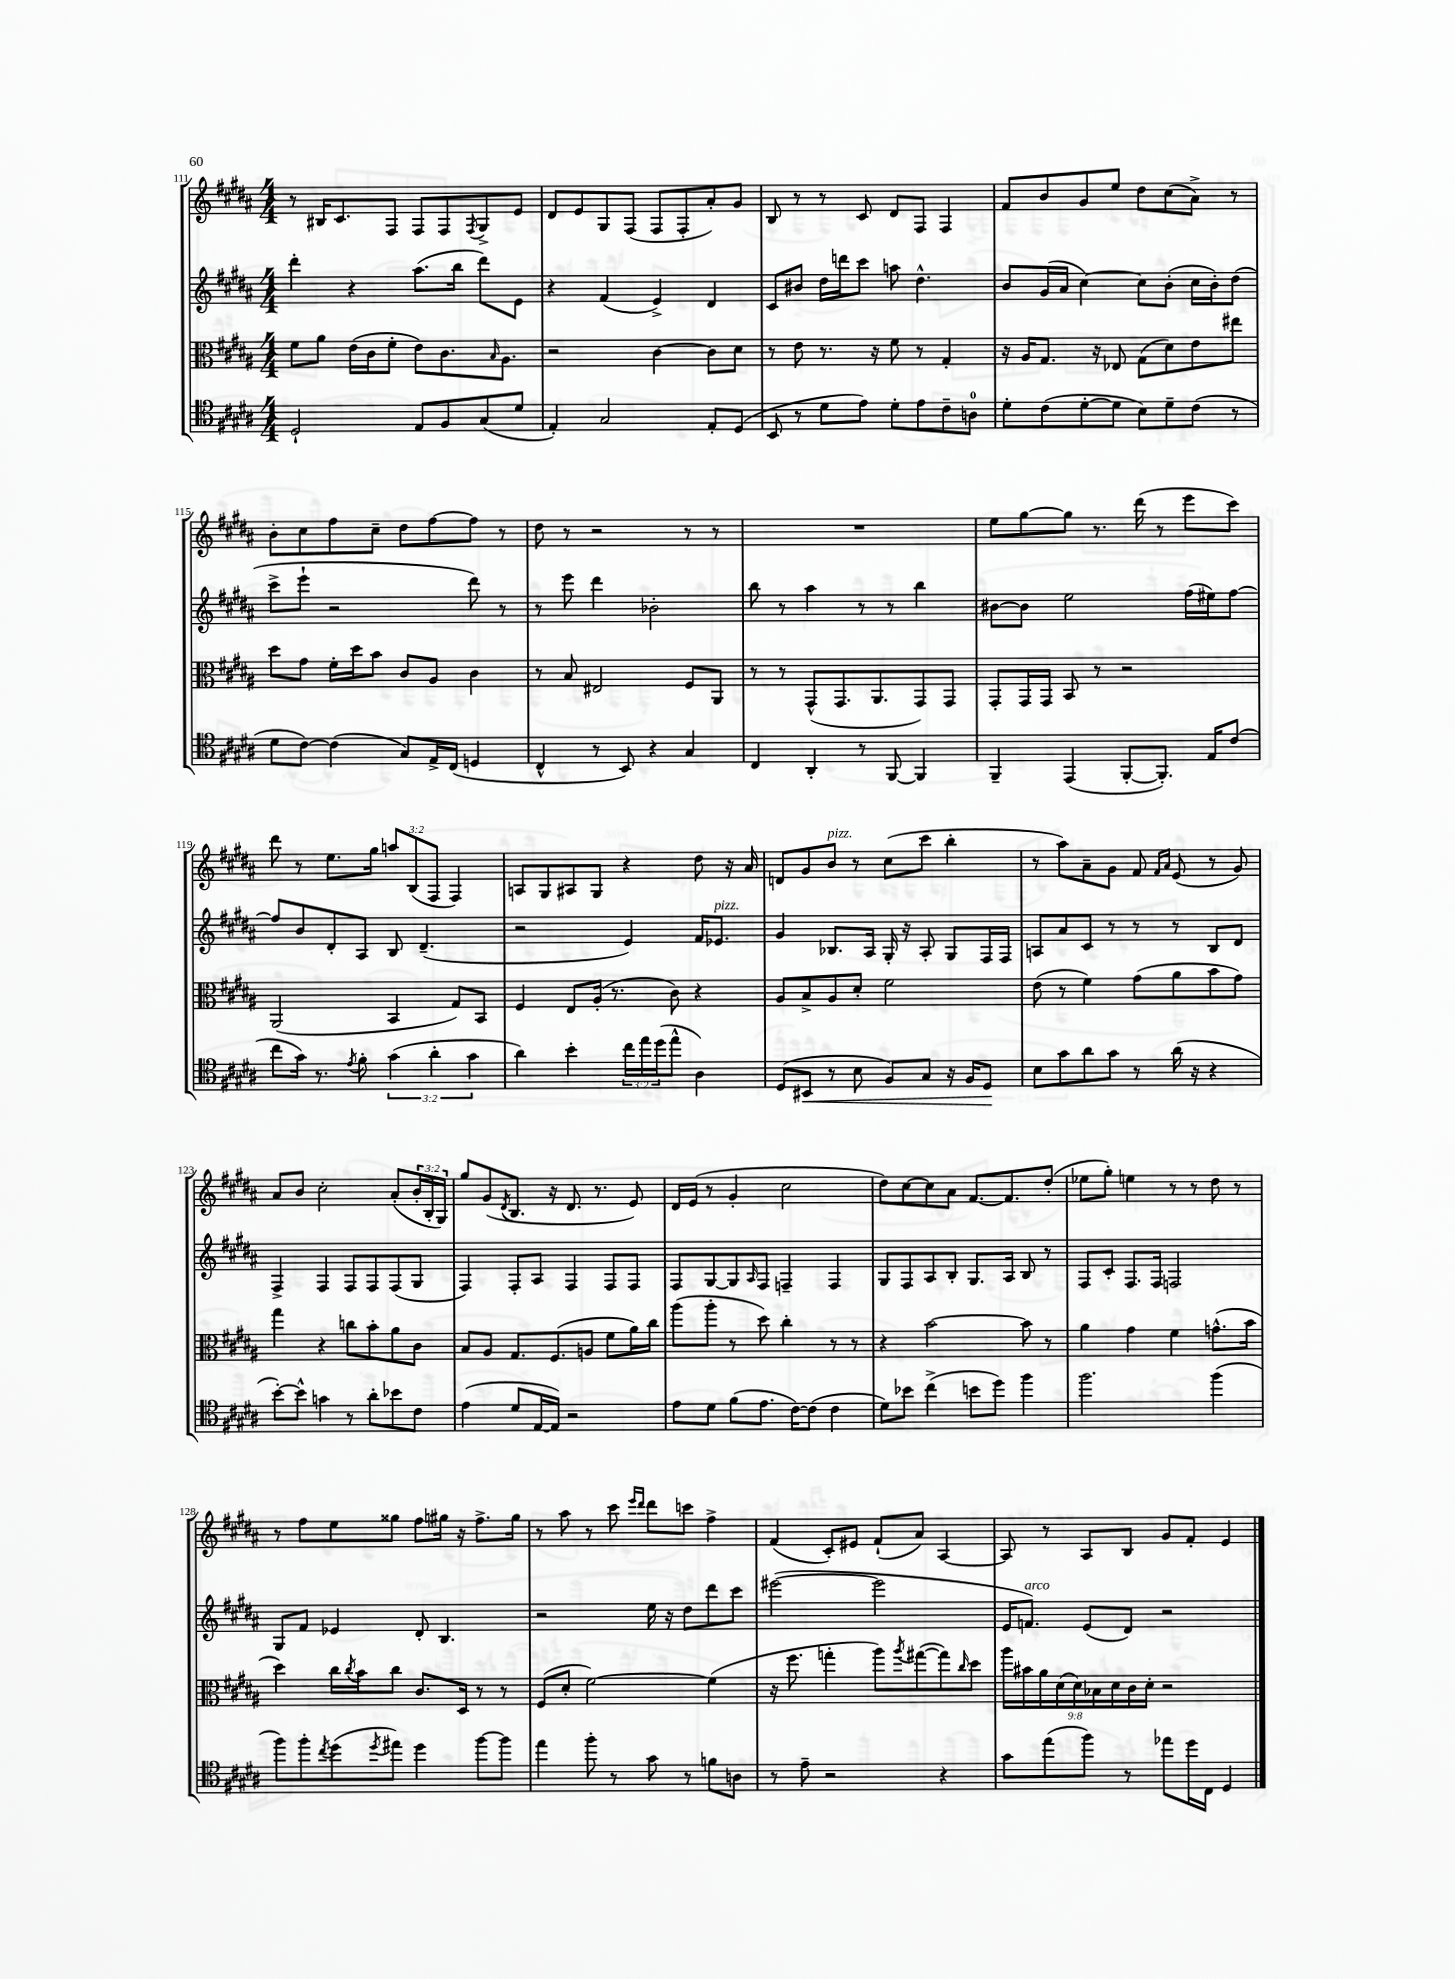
<<
\new StaffGroup <<
\new Staff = "s0" {
    \clef treble \key b \major \numericTimeSignature \time 4/4 \override Staff.TupletNumber.text = #tuplet-number::calc-fraction-text
    r8 bis16 cis'8. fis8 fis8 fis8 \acciaccatura { fis8 } gis8-> e'8 |
    dis'8 e'8 gis8 fis8( fis8 fis8-. ais'8-.) gis'8 |
    b8 r8 r8 cis'8 dis'8 fis8 fis4 |
    fis'8 b'8 gis'8 e''8 dis''8 cis''8( ais'8->) r8 |
    b'8-. cis''8 fis''8 cis''8-- dis''8 fis''8~ fis''8 r8 |
    dis''8 r8 r2 r8 r8 |
    R1 |
    e''8 gis''8~ gis''8 r8. dis'''16( r8 e'''8 cis'''8) |
    dis'''8 r8 e''8. gis''16 \tuplet 3/2 { a''8 b8( fis8 } fis4) |
    a8 gis8 ais8 gis8 r4 dis''8 r16 ais'16 |
    d'8 gis'8 b'8^\markup { \italic "pizz." } r8 cis''8( cis'''8 b''4-. |
    r8 ais''8) ais'8-- gis'8 fis'8 \grace { fis'16 ais'16 } e'8( r8 gis'8) |
    ais'8 b'8 cis''2-. ais'8-.( \tuplet 3/2 { b'16-. b16-. gis16) } |
    gis''8 gis'8( \acciaccatura { dis'8 } b8. r16 dis'8. r8. e'8) |
    dis'16 e'16( r8 gis'4-. cis''2 |
    dis''8) cis''8~ cis''8 ais'8 fis'8.~ fis'8. dis''8-.( |
    ees''8 gis''8-.) e''4 r8 r8 dis''8 r8 |
    r8 fis''8 e''8 gisis''8 fis''8 gis''16 r16 fis''8.-> gis''16 |
    r8 ais''8 r8 cis'''8 \grace { e'''16 dis'''16 } dis'''8 c'''8 fis''4-> |
    fis'4( cis'8-.) eis'8 fis'8-!( ais'8) ais4~ |
    ais8 r8 ais8 b8 gis'8 fis'8-. e'4 \bar "|." |
}
\new Staff = "s1" {
    \clef treble \key b \major \numericTimeSignature \time 4/4
    dis'''4-. r4 ais''8.( b''16 dis'''8) e'8 |
    r4 fis'4( e'4->) dis'4 |
    cis'8 bis'8 dis''16 d'''16 cis'''8 a''8 dis''4.-^ |
    b'8 gis'16( ais'16 cis''4~) cis''8 b'8-.( cis''16 b'16-.) dis''8( |
    cis'''8-> e'''8-! r2 dis'''8) r8 |
    r8 e'''8 dis'''4 bes'2-. |
    b''8 r8 ais''4 r8 r8 b''4 |
    bis'8~ bis'8 e''2 fis''16( eis''16) fis''8~ |
    fis''8 b'8 dis'8-. ais8 b8 dis'4.--( |
    r2 e'4) fis'16 ees'8.^\markup { \italic "pizz." } |
    gis'4 bes8. ais16 gis16-. r16 ais8-. gis8 fis16 fis16 |
    a8 ais'8 cis'8 r8 r8 r8 b8 dis'8 |
    fis4-> fis4 fis8 fis8 fis8( gis8 |
    fis4) fis8-. ais8 fis4 fis8 fis8 |
    fis8 gis8~ gis8 \grace { ais16 } fis8 f4-- f4 |
    gis8 fis8 ais8 b8-. gis8. ais16 b8 r8 |
    fis8 cis'8-. fis8. fis16 f2 |
    gis8 fis'8 ees'4 dis'8-. b4. |
    r2 e''16 r16 dis''8 dis'''8 cis'''8 |
    eis'''2~( eis'''2 |
    e'16 f'8.^\markup { \italic "arco" }) e'8( dis'8) r2 \bar "|." |
}
\new Staff = "s2" {
    \clef alto \key b \major \numericTimeSignature \time 4/4 \override Staff.TupletNumber.text = #tuplet-number::calc-fraction-text
    fis'8 ais'8 e'16( cis'16 fis'8-. e'8) cis'8. \grace { b16 } ais8. |
    r2 cis'4~ cis'8 dis'8 |
    r8 e'8 r8. r16 fis'8 r8 gis4-. |
    r16 ais16 gis8. r16 ees8 gis8( dis'8) e'8 eis''8 |
    dis''8 gis'8 fis'16-. dis''16 b'8 cis'8 ais8 cis'4 |
    r8 b8 eis2 fis8 ais,8 |
    r8 r8 gis,8-^( gis,8. ais,8. gis,8) gis,8 |
    gis,8-. gis,16 gis,16 b,8 r8 r2 |
    ais,2( b,4 gis8) b,8 |
    fis4 e8 ais16-.( r8. cis'8) r4 |
    ais8 b8-> ais8 dis'8-. fis'2 |
    e'8( r8 fis'4) gis'8( ais'8 b'8 gis'8) |
    gis''4 r4 c''8 b'8-. ais'8 cis'8 |
    b8 ais8 gis8. fis8.( a8 fis'8 ais'16) cis''16 |
    ais''8( ais''8-. r8 dis''8) cis''4-. r8 r8 |
    r4 b'2~ b'8 r8 |
    ais'4 gis'4 fis'4 g'8.-^( b'16 |
    dis''4) cis''16 \acciaccatura { cis''8 } b'16 cis''8 cis'8. dis16 r8 r8 |
    fis8( dis'8-. fis'2~) fis'4( |
    r16 fis''8. g''4-. ais''8) \acciaccatura { ais''8 } gis''8~( gis''8) \grace { cis''16 } dis''8 |
    \tuplet 9/8 { ais''16 bis'16 ais'16 dis'16( dis'16) bes16 dis'16 cis'16 dis'16-. } r2 \bar "|." |
}
\new Staff = "s3" {
    \clef tenor \key b \major \numericTimeSignature \time 4/4 \override Staff.TupletNumber.text = #tuplet-number::calc-fraction-text
    dis2-! e8 fis8 gis8( dis'8 |
    e4-.) gis2 e8-. dis8( |
    b,8 r8 dis'8 e'8) dis'8-. e'8 cis'8-- a8-0 |
    dis'8-. cis'8( dis'8~-. dis'8 b8) dis'8-- cis'8( r8 |
    dis'8 cis'8~) cis'4( gis8) e16-> cis16( d4 |
    cis4-^ r8 b,8) r4 gis4 |
    cis4 ais,4-. r8 fis,8~ fis,4 |
    fis,4-- e,4( fis,8~-. fis,8.-.) e16 cis'8( |
    cis''8 gis'16) r8. \acciaccatura { e'8 } fis'8-. \tuplet 3/2 { gis'4( ais'4-. gis'4 } |
    ais'4) b'4-. \tuplet 3/2 { cis''16 e''16 dis''16( } e''8-^ ais4) |
    dis8( bis,8\< r8 b8 fis8) gis8 r16 fis16 dis8\! |
    b8 gis'8 ais'8 gis'8 r8 ais'16( r16 r4 |
    b'8~-.) b'8-^ g'4 r8 ais'8-. bes'8 cis'8 |
    e'4( dis'8 e16~ e16) r2 |
    e'8 dis'8 fis'8( e'8. cis'16~) cis'8( cis'4 |
    dis'8) bes'8 cis''4->( b'8 dis''8) fis''4 |
    fis''2. fis''4( |
    fis''8) fis''8-. \acciaccatura { cis''8 } dis''8( \acciaccatura { dis''8 } eis''8) dis''4 fis''8~ fis''8 |
    e''4 fis''8-. r8 gis'8 r8 f'8 a8 |
    r8 e'8-- r2 r4 |
    gis'8 e''8( fis''8) r8 ees''8 dis''16 cis16 dis4 \bar "|." |
}
>>
>>
\layout { \context { \Score currentBarNumber = #111 } }
